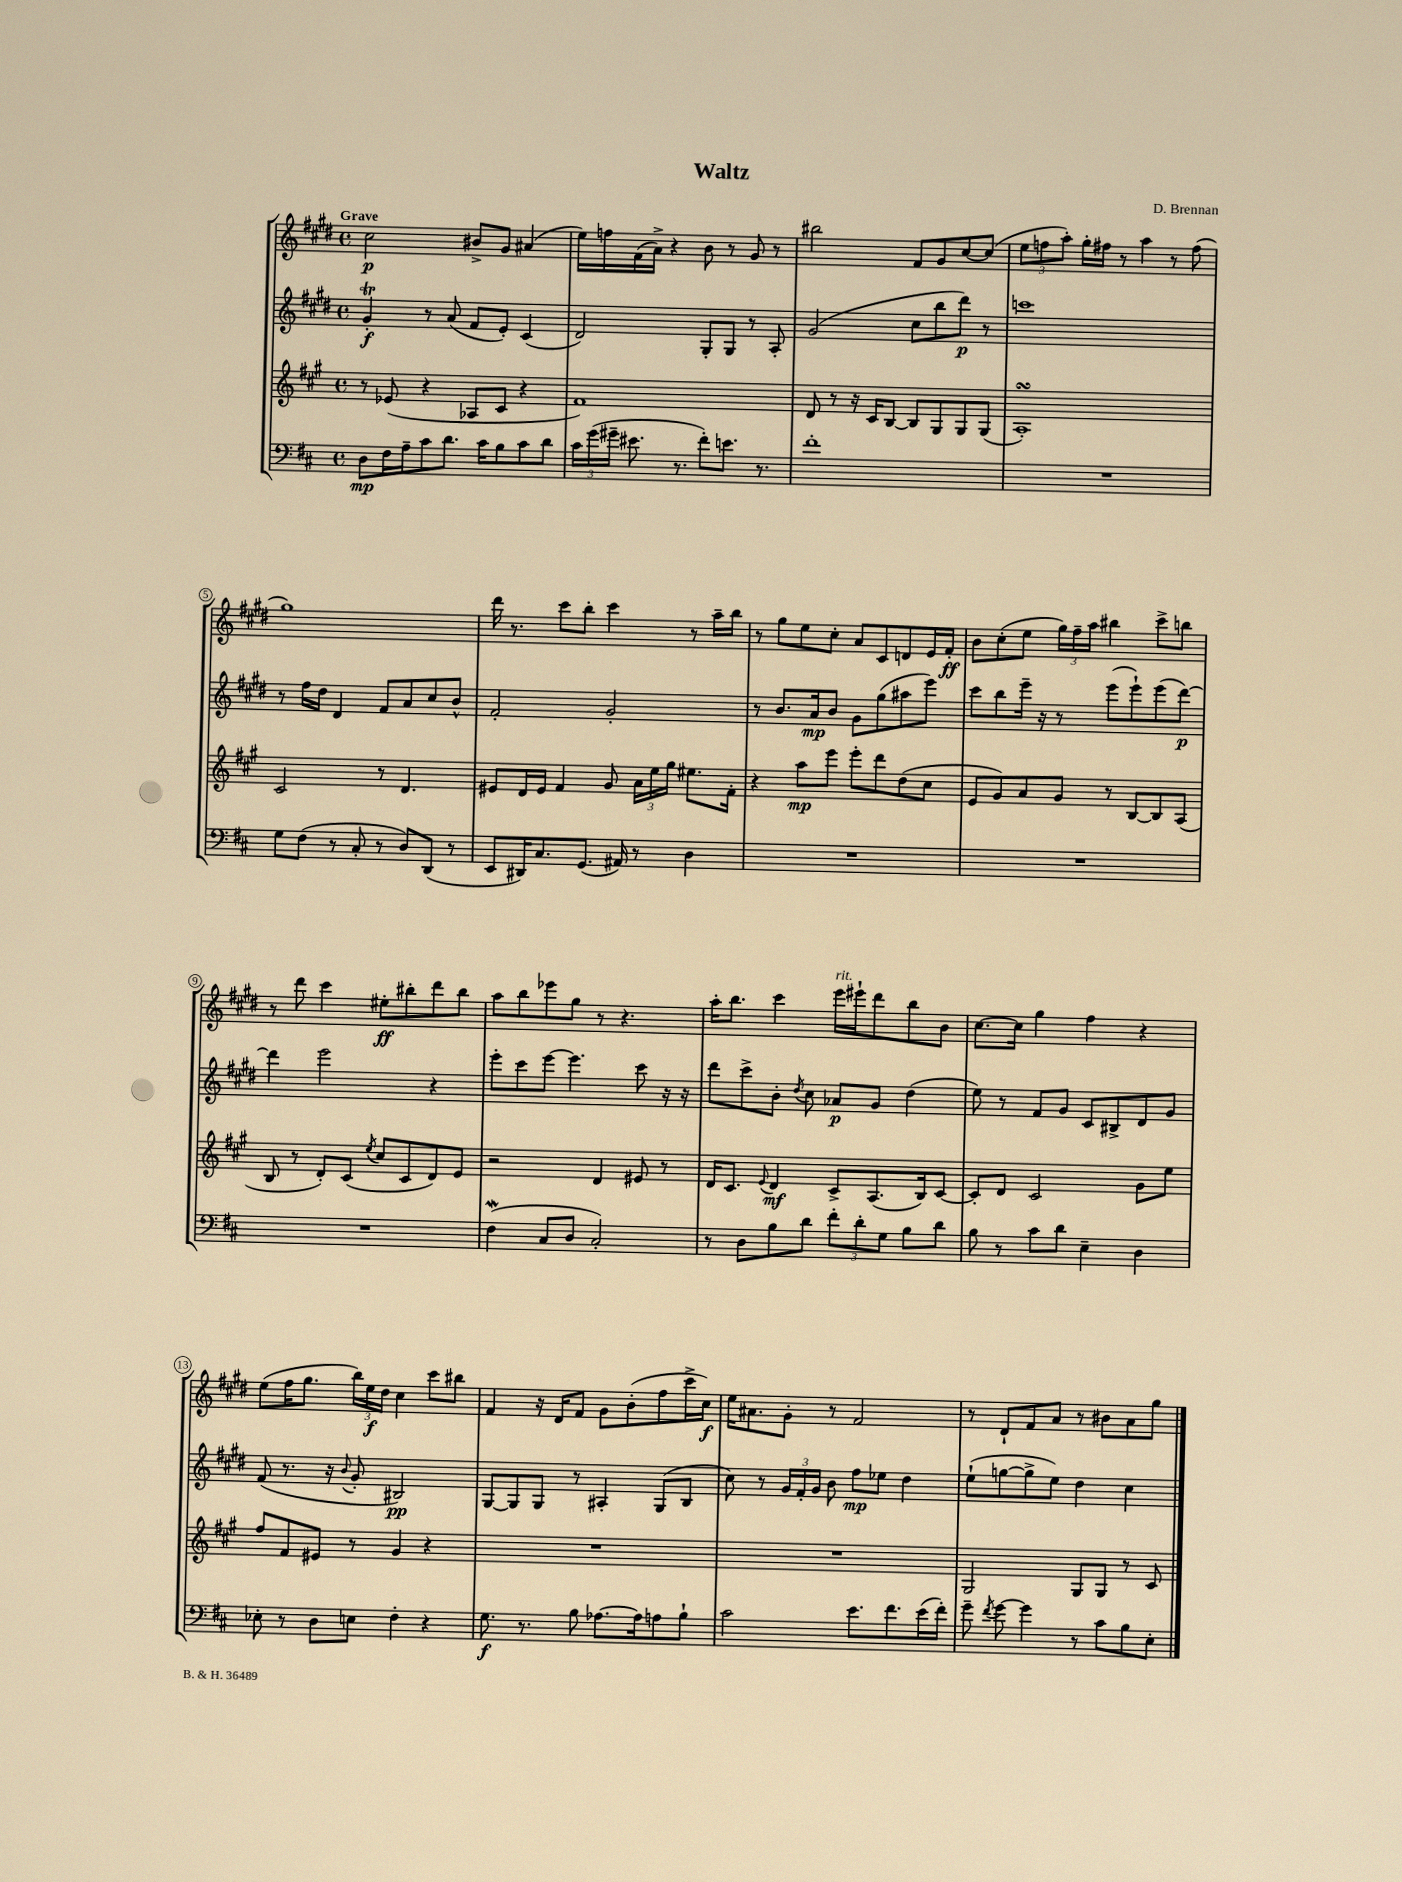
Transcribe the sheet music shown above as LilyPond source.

\header { title = "Waltz" composer = "D. Brennan" }
<<
\new StaffGroup <<
\new Staff = "s0" {
    \clef treble \key e \major \defaultTimeSignature \time 4/4 \tempo "Grave"
    \autoBeamOff cis''2\p bis'8[-> gis'8] ais'4( |
    e''16[) f''16 fis'16( a'16]->) r4 b'8 r8 gis'8 r8 |
    bis''2 fis'8[ gis'8 cis''8~ cis''8]( |
    \tuplet 3/2 { e''8[ f''8 a''8]-.) } gis''16[-. fis''16] r8 a''4 r8 fis''8( |
    gis''1) |
    dis'''16 r8. cis'''8[ b''8]-. cis'''4 r8 a''16[-- b''16] |
    r8 gis''8[ e''8 cis''8]-. a'8[ cis'8 d'8 e'16 fis'16]-.\ff |
    b'8[ cis''8-.( e''8] \tuplet 3/2 { gis''16[) fis''16-- a''16] } bis''4 cis'''8[-> b''8] |
    r8 dis'''8 cis'''4 eis''8[-.\ff bis''8-. dis'''8 bis''8] |
    a''8[ b''8 ees'''8 gis''8] r8 r4. |
    a''16[-. b''8.] cis'''4 e'''16[^\markup { \italic "rit." } eis'''16-! dis'''8 b''8 b'8] |
    cis''8.[~ cis''16] gis''4 fis''4 r4 |
    e''8[( fis''16 gis''8.] \tuplet 3/2 { b''16[) e''16\f dis''16] } cis''4 cis'''8[ bis''8] |
    fis'4 r16 dis'16[ fis'8] gis'8[ b'8-.( fis''8 cis'''16-> cis''16]\f) |
    e''16[ ais'8. gis'8]-. r8 fis'2 |
    r8 dis'8[-! fis'8 a'8] r8 bis'8[ a'8 gis''8] \bar "|." |
}
\new Staff = "s1" {
    \clef treble \key e \major \defaultTimeSignature \time 4/4
    \autoBeamOff gis'4-.\trill\f r8 a'8( fis'8[ e'8]-.) cis'4( |
    dis'2) gis8[-. gis8] r8 a8-. |
    gis'2( cis''8[ b''8 dis'''8]\p) r8 |
    c'''1 |
    r8 fis''16[ dis''16] dis'4 fis'8[ a'8 cis''8 b'8]-^ |
    fis'2-. gis'2-. |
    r8 b'8.[ a'16\mp b'8] gis'8[ gis''8( ais''8 e'''8]) |
    cis'''8[ b''8 e'''16]-- r16 r8 e'''8[( e'''8-!) e'''8( dis'''8]~\p) |
    dis'''4 e'''2 r4 |
    e'''8[-. cis'''8 e'''8]~ e'''4. cis'''8 r16 r16 |
    dis'''8[ cis'''8-> b'8]-. \acciaccatura { dis''8 } cis''8 aes'8[\p gis'8] dis''4( |
    e''8) r8 fis'8[ gis'8] cis'8[ bis8-> dis'8 gis'8] |
    fis'8( r8. r16 \appoggiatura { b'8 } gis'8-. bis2\pp) |
    gis8[~ gis8 gis8] r8 ais4-. gis8[( b8] |
    cis''8) r8 \tuplet 3/2 { gis'16[ fis'16-. gis'16] } b'8 fis''8[\mp ees''8] dis''4 |
    e''8[-!( g''8~ g''8-> e''8]) dis''4 cis''4 \bar "|." |
}
\new Staff = "s2" {
    \clef treble \key a \major \defaultTimeSignature \time 4/4
    \autoBeamOff r8 ees'8( r4 aes8[ cis'8] r4 |
    fis'1) |
    d'8 r8 r16 cis'16[ b8]~ b8[ gis8 gis8 gis8]( |
    a1-.\turn) |
    cis'2 r8 d'4. |
    eis'8[ d'16 eis'16] fis'4 gis'8 \tuplet 3/2 { a'16[ e''16 gis''16] } eis''8.[ fis'16]-. |
    r4 a''8[\mp e'''8] e'''8[-. d'''8 d''8( cis''8] |
    e'8[ gis'8) a'8 gis'8] r8 b8[~ b8 a8]( |
    b8 r8 d'8[-.) cis'8]( \acciaccatura { e''8 } cis''8[ cis'8 d'8) e'8] |
    r2 d'4 eis'8 r8 |
    d'16[ cis'8.] \appoggiatura { e'8 } d'4\mf cis'8[-> a8.( b16) cis'8]~ |
    cis'8[-. d'8] cis'2 gis'8[ e''8] |
    fis''8[ fis'8 eis'8] r8 gis'4 r4 |
    R1 |
    R1 |
    gis2 gis8[ gis8] r8 cis'8 \bar "|." |
}
\new Staff = "s3" {
    \clef bass \key d \major \defaultTimeSignature \time 4/4
    \autoBeamOff d8[\mp fis16 a16-- cis'8 d'8.] cis'16[ b8 cis'8 d'8] |
    \tuplet 3/2 { cis'16[ g'16( gis'16]-- } eis'8. r8. fis'8[-.) e'8.] r8. |
    fis'1-. |
    R1 |
    g8[ fis8]( r8 cis8-. r8 d8[) d,8]( r8 |
    e,8[ dis,16) cis8. g,8.]( ais,16) r8 d4 |
    R1 |
    R1 |
    R1 |
    fis4\mordent( cis8[ d8] cis2-.) |
    r8 d8[ b8 d'8] \tuplet 3/2 { fis'8[-. d'8-. g8] } b8[ d'8] |
    b8 r8 cis'8[ d'8] e4-- d4 |
    ees8-. r8 d8[ e8] fis4-. r4 |
    g8.\f r8. b8 aes8.[~ aes16 a8 b8]-! |
    cis'2 e'8.[ fis'8. e'16( fis'16]-.) |
    g'8-- \acciaccatura { fis'8 } g'8~ g'4 r8 cis'8[ b8 e8]-. \bar "|." |
}
>>
>>
\layout { \context { \Score \override BarNumber.stencil = #(make-stencil-circler 0.1 0.3 ly:text-interface::print) } }
